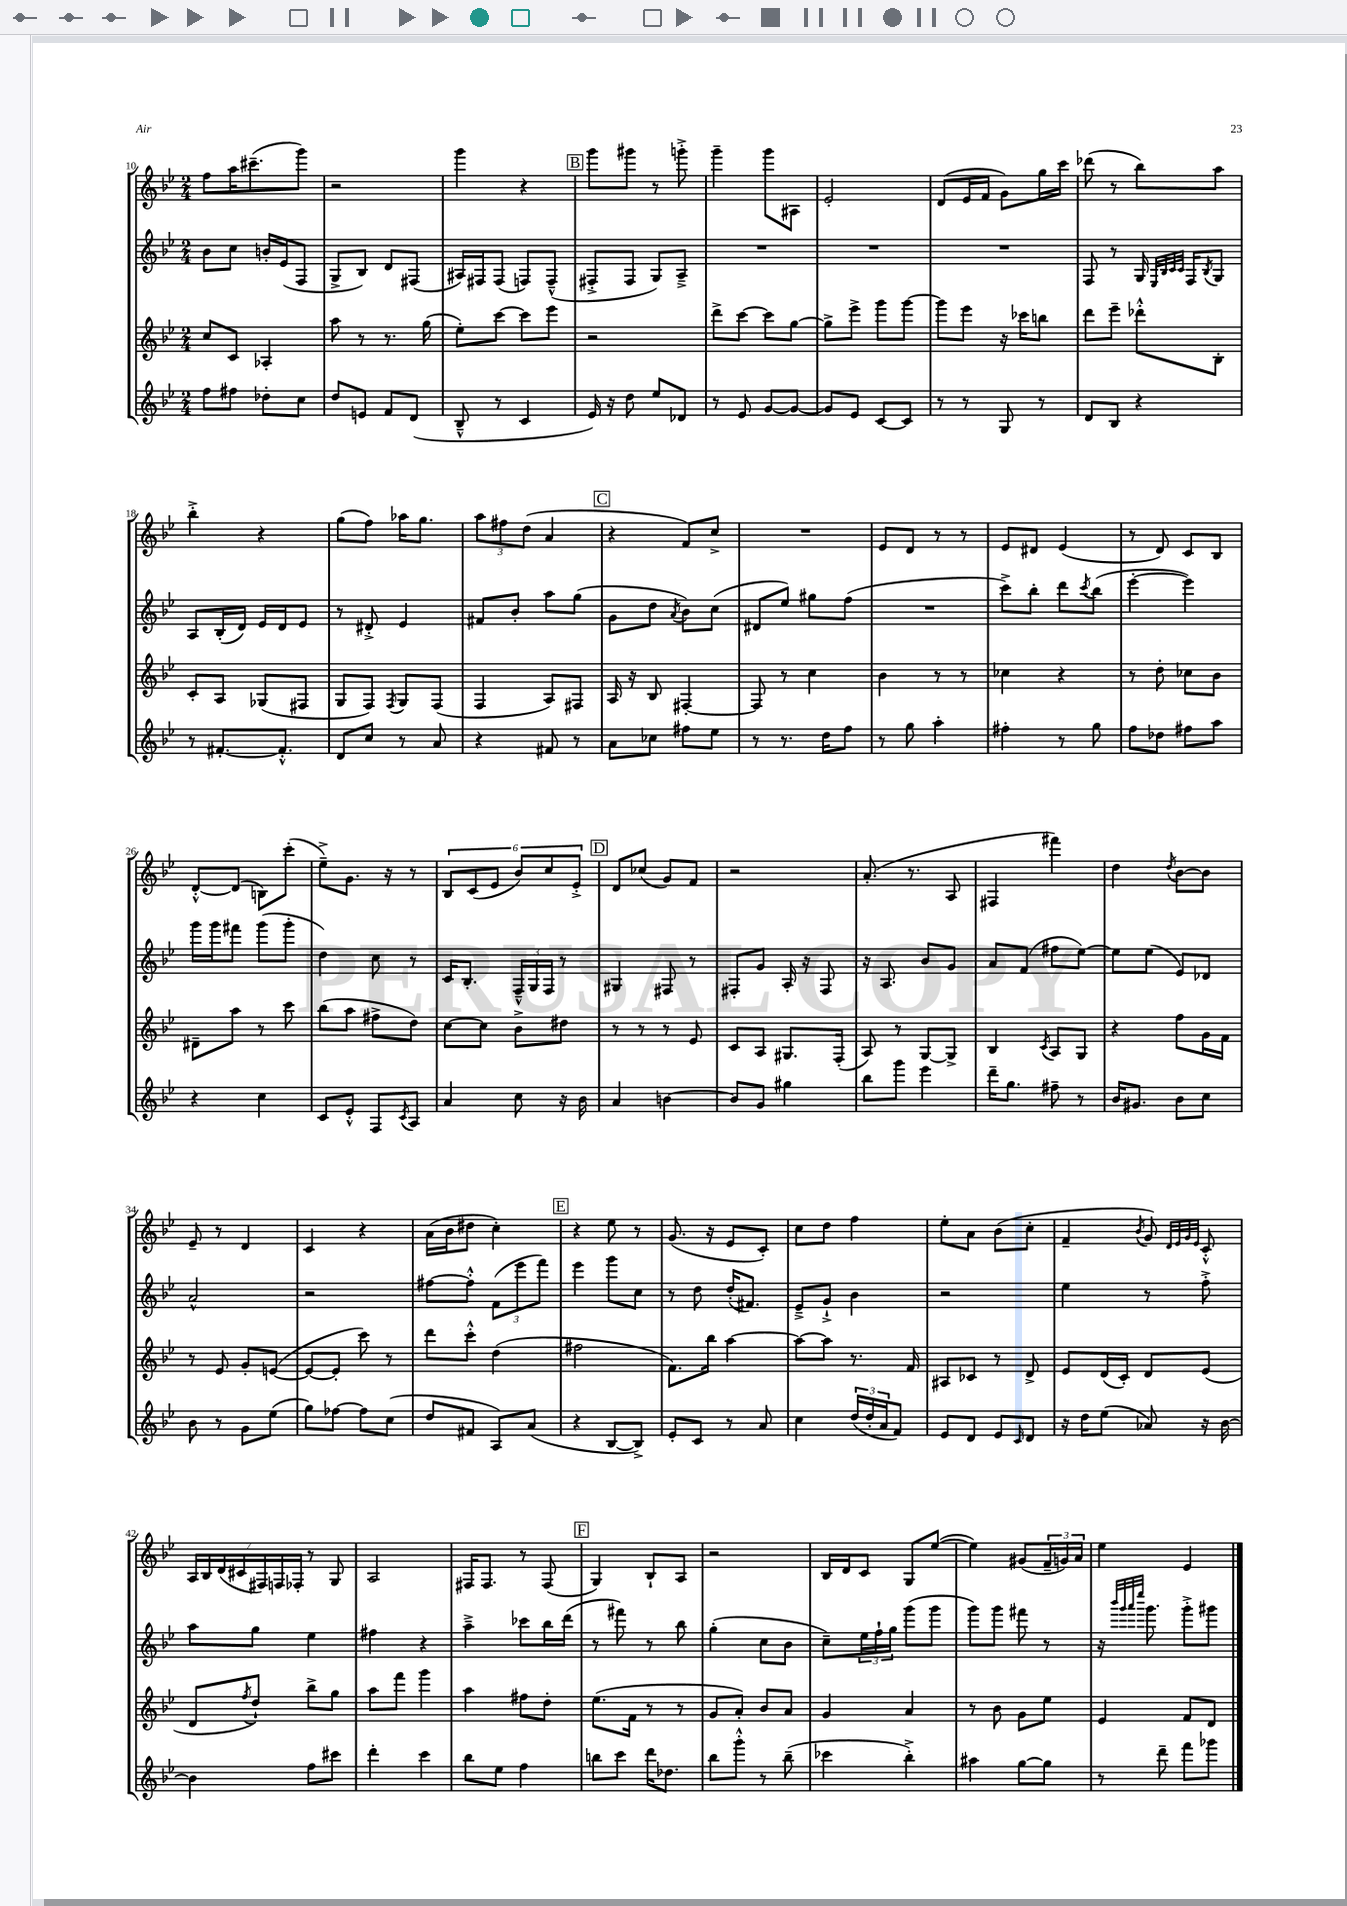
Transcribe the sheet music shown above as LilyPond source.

<<
\new StaffGroup <<
\new Staff = "s0" {
    \clef treble \key bes \major \numericTimeSignature \time 2/4
    f''8 a''16 cis'''8.--( g'''8) |
    r2 |
    g'''4 r4 |
    \mark \markup { \box "B" } g'''8 gis'''8 r8 g'''8-.-> |
    g'''4-- g'''8 ais8 |
    ees'2-. |
    d'8( ees'16 f'16 g'8) g''16 c'''16 |
    des'''8( r8 bes''8) a''8 |
    bes''4-.-> r4 |
    g''8( f''8) aes''16 g''8. |
    \tuplet 3/2 { a''8 fis''8 d''8( } a'4 |
    \mark \markup { \box "C" } r4 f'8) c''8-> |
    R2 |
    ees'8 d'8 r8 r8 |
    ees'8 dis'8 ees'4( |
    r8 d'8) c'8 bes8 |
    d'8~-.-^ d'8( b8) c'''8-.( |
    ees''8--->) g'8. r16 r8 |
    \tuplet 6/4 { bes8 c'8( ees'8 bes'8) c''8 ees'8-.-> } |
    \mark \markup { \box "D" } d'8 ces''8( g'8) f'8 |
    r2 |
    a'8.-.( r8. a8 |
    fis4 fis'''4) |
    d''4 \acciaccatura { d''8 } bes'8~ bes'8 |
    ees'8-- r8 d'4 |
    c'4 r4 |
    a'16( bes'16 dis''8 c''4-.) |
    \mark \markup { \box "E" } r4 ees''8 r8 |
    g'8.( r16 ees'8 c'8-.) |
    c''8 d''8 f''4 |
    ees''8-. a'8 bes'8( c''8-. |
    f'4-- \acciaccatura { bes'8 } g'8) \grace { d'32 ees'32 g'32 ees'32 } c'8-.-^ |
    \tuplet 7/4 { a16 bes16 d'16( cis'16 fis16) f16 fes16-. } r8 g8 |
    a2 |
    fis16 fis8. r8 fis8( |
    \mark \markup { \box "F" } g4) bes8-! a8 |
    r2 |
    bes16 d'16 c'8 g8 ees''8~( |
    ees''4) gis'8( \tuplet 3/2 { f'16-- g'16) a'16 } |
    ees''4 ees'4 \bar "|." |
}
\new Staff = "s1" {
    \clef treble \key bes \major \numericTimeSignature \time 2/4
    bes'8 c''8 b'16-. ees'16( f8 |
    g8-> bes8) d'8 fis8( |
    ais16) fis16 fis8( f8) f8---^( |
    \mark \markup { \box "B" } fis8-.-> fis8 g8) a8---> |
    R2 |
    R2 |
    R2 |
    f8 r8 g16 \grace { ees32 bes32 c'32 c'32 } f16 \acciaccatura { bes8 } g8 |
    a8 bes16-.( d'16) ees'16 d'16 ees'8 |
    r8 dis'8-.-> ees'4 |
    fis'8 bes'8-. a''8 g''8( |
    \mark \markup { \box "C" } g'8 d''8 \acciaccatura { a'8 } bes'8) c''8( |
    dis'8 ees''8) gis''8 f''8( |
    R2 |
    c'''8->) bes''8-. d'''8 \acciaccatura { c'''8 } bes''8( |
    ees'''4~-. ees'''4) |
    g'''16 g'''16 fis'''8 g'''8( g'''8-. |
    d''4) c''8 r8 |
    c'16 bes8.-. \tuplet 3/2 { f16---^ g16 f16 } r8 |
    \mark \markup { \box "D" } gis4 fis8 r8 |
    fis8-. g'8 a16-. r16 fis8 |
    r16 a8. bes'8 g'8 |
    a'8 f'8( fis''8 ees''8~) |
    ees''8 ees''8( ees'8) des'8 |
    a'2-^ |
    r2 |
    fis''8~ fis''8-.-^ \tuplet 3/2 { f'8( ees'''8 f'''8) } |
    \mark \markup { \box "E" } ees'''4 g'''8 c''8 |
    r8 d''8 d''16-.( fis'8.) |
    ees'8---> g'8-!-> bes'4 |
    r2 |
    ees''4 r8 f''8-.-> |
    a''8 g''8 ees''4 |
    fis''4 r4 |
    a''4---> ces'''8 bes''16 d'''16( |
    \mark \markup { \box "F" } r8 fis'''8) r8 bes''8 |
    g''4-.( c''8 bes'8 |
    c''8--) \tuplet 3/2 { ees''16 f''16-! g''16 } g'''8( g'''8 |
    g'''8) g'''8 fis'''8 r8 |
    r16 \grace { bes'''32 g'''32 a'''32 ees''''32 } g'''8. g'''8-.-> gis'''8 \bar "|." |
}
\new Staff = "s2" {
    \clef treble \key bes \major \numericTimeSignature \time 2/4
    c''8 c'8 aes4-. |
    a''8 r8 r8. g''16( |
    ees''8-.) c'''8~ c'''8 ees'''8 |
    \mark \markup { \box "B" } r2 |
    d'''8-> c'''8~ c'''8 g''8~ |
    g''8-> ees'''8-> g'''8 g'''8~ |
    g'''8 ees'''8 r16 ces'''16 b''8 |
    d'''8 ees'''8-- des'''8-.-^ bes8-. |
    c'8-. a8 ges8( fis8 |
    g8 f8) \acciaccatura { f8 } g8 f8( |
    f4 a8) fis8 |
    \mark \markup { \box "C" } a16 r16 bes8 fis4~-. |
    fis8 r8 c''4 |
    bes'4 r8 r8 |
    ces''4 r4 |
    r8 d''8-. ces''8 bes'8 |
    dis'8-- a''8 r8 c'''8 |
    bes''8( a''8 fis''8-> d''8) |
    c''8~ c''8 bes'8-> dis''8 |
    \mark \markup { \box "D" } r8 r8 r8 ees'8 |
    c'8 a8 gis8. f16-.( |
    a8) r8 g8~ g8-> |
    bes4 \acciaccatura { c'8 } a8 g8 |
    r4 f''8 g'16 f'16 |
    r8 ees'8 g'8-. e'8~( |
    e'8~ e'8-. c'''8) r8 |
    d'''8 c'''8-.-^ d''4( |
    \mark \markup { \box "E" } fis''2 |
    f'8.) bes''16 a''4~ |
    a''8~ a''8 r8. f'16 |
    ais8 ces'8 r8 d'8-> |
    ees'8 d'16( c'16-.) d'8 ees'8( |
    d'8 \acciaccatura { f''8 } d''8-!) bes''8-> g''8 |
    a''8 f'''8 g'''4 |
    a''4 fis''8 d''8-. |
    \mark \markup { \box "F" } ees''8.( f'16 r8 r8 |
    g'8 a'8-.) bes'8 a'8 |
    g'4 a'4 |
    r8 bes'8 g'8 ees''8 |
    ees'4 f'8 d'8 \bar "|." |
}
\new Staff = "s3" {
    \clef treble \key bes \major \numericTimeSignature \time 2/4
    f''8 fis''8 des''8-. c''8 |
    d''8 e'8 f'8 d'8( |
    bes8---^ r8 c'4 |
    \mark \markup { \box "B" } ees'16) r16 d''8 ees''8 des'8 |
    r8 ees'8 g'8~ g'8~ |
    g'8 ees'8 c'8~ c'8 |
    r8 r8 g8 r8 |
    d'8 bes8 r4 |
    r8 fis'8.~-. fis'8.-.-^ |
    d'8 c''8 r8 a'8 |
    r4 fis'8 r8 |
    \mark \markup { \box "C" } a'8 ces''8 fis''8 ees''8 |
    r8 r8. d''16 f''8 |
    r8 g''8 a''4-. |
    fis''4-. r8 g''8 |
    f''8 des''8 fis''8 a''8 |
    r4 c''4 |
    c'8 ees'8-.-^ f8 \acciaccatura { c'8 } a8 |
    a'4 c''8 r16 bes'16 |
    \mark \markup { \box "D" } a'4 b'4~ |
    b'8 g'8 gis''4 |
    bes''8 g'''8 ees'''4 |
    d'''16-- g''8. fis''8-- r8 |
    bes'16 gis'8. bes'8 c''8 |
    bes'8 r8 g'8 ees''8( |
    g''8) fes''8~ fes''8 c''8( |
    d''8 fis'8 a8) a'8( |
    \mark \markup { \box "E" } r4 bes8~ bes8->) |
    ees'8-. c'8 r8 a'8 |
    c''4 \tuplet 3/2 { d''16( d''16-. a'16 } f'8) |
    ees'8 d'8 ees'8 \grace { c'16 } d'8 |
    r16 d''16 ees''8( aes'8) r16 bes'16~ |
    bes'4 f''8 cis'''8 |
    d'''4-. c'''4 |
    bes''8 ees''8 f''4 |
    \mark \markup { \box "F" } b''8 c'''8 d'''16 des''8. |
    bes''8 g'''8-.-^ r8 bes''8--( |
    ces'''4 bes''4-.->) |
    ais''4 g''8~ g''8 |
    r8 d'''8-- f'''8 ges'''8 \bar "|." |
}
>>
>>
\layout { \context { \Score currentBarNumber = #10 } }
